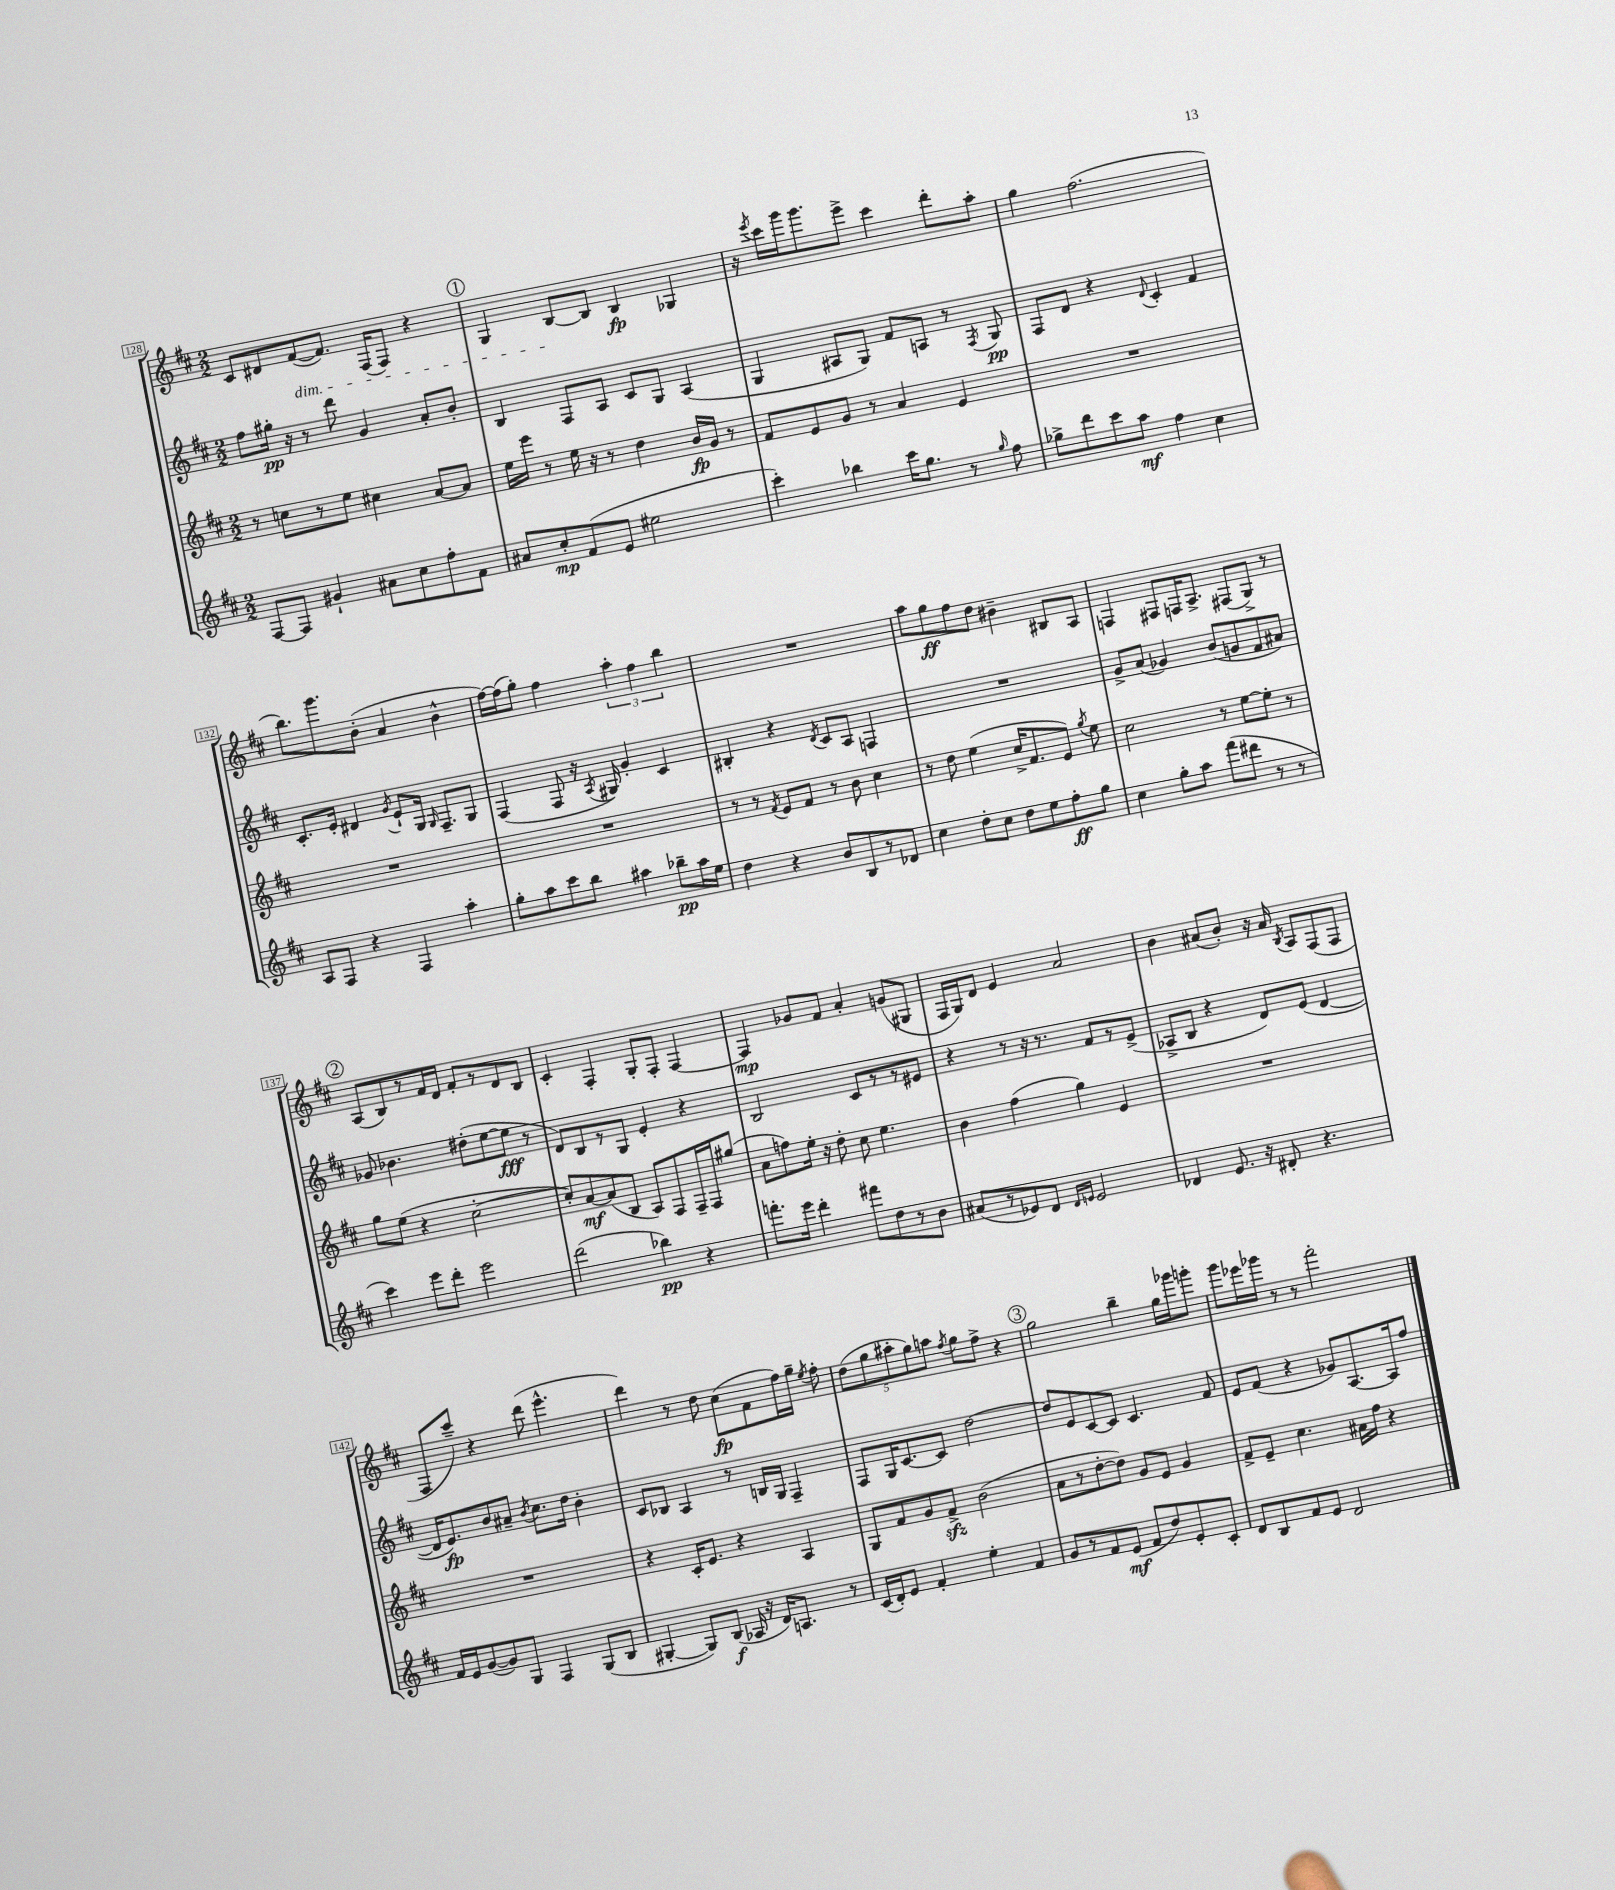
<<
\new StaffGroup <<
\new Staff = "s0" {
    \clef treble \key d \major \numericTimeSignature \time 2/2
    \autoBeamOff cis'8[ dis'8 fis'8~\dim( fis'8.]) fis16[( fis8]) r4 |
    \mark \markup { \circle "1" } g4 b8[~\! b8] b4\fp ges4 |
    r16 \acciaccatura { e'''8 } cis'''16[ g'''16 g'''8. e'''8]-> cis'''4 d'''8[-. a''8]-. |
    g''4 fis''2.( |
    b''8.[) g'''8. b'8]-.( a'4 b'4-^ |
    fis''16[~) fis''16( g''8]-.) fis''4 \tuplet 3/2 { a''4-. fis''4 b''4 } |
    R1 |
    a''8[ g''8\ff fis''8 d''8] bis'4-- bis8[ a8] |
    f4 fis8[ f16 a8.]-> fis8[( g8]->) r8 |
    \mark \markup { \circle "2" } a8[( b8) r8 fis'16 d'16] fis'8[-. r8 d'8 b8] |
    cis'4-. fis4-. g8[-. fis8]-. fis4~ |
    fis4\mp ges'8[ fis'8] a'4-. g'8[( gis8] |
    fis16[ g16) d'8] e'4 a'2 |
    b'4 ais'8[( b'8]-.) r16 ais'16 \acciaccatura { b8 } a8[ fis8( fis8] |
    fis8[ cis'''8]--) r4 d'''8( e'''4.-^ |
    d'''4) r8 d''8 cis''8[\fp( fis'8 fis''16) g''16]-- \acciaccatura { e''8 } fis''8-. |
    \tuplet 5/4 { d''8[( g''8 ais''8-. g''8) a''8] } \acciaccatura { fis''8 } g''8[ fis''8]-> r4 |
    \mark \markup { \circle "3" } g''2 b''4-- g''16[ ges'''16 g'''8]-. |
    g'''8[ ees'''16 ges'''16] r8 r8 fis'''2-. \bar "|." |
}
\new Staff = "s1" {
    \clef treble \key d \major \numericTimeSignature \time 2/2
    \autoBeamOff fis''8[ gis''16]-.\pp r16 r8 d'''8 g'4 a'8[-. b'8]-. |
    \mark \markup { \circle "1" } b4 fis8[ a8] cis'8[ g8] a4( |
    g4 ais8[ g8]) fis'8[ a8] r8 \acciaccatura { fis8 } g8\pp |
    fis8[ d'8] r4 \appoggiatura { d'8 } cis'4-. fis'4 |
    cis'8.[-. e'16]-. dis'4 \acciaccatura { g'8 } e'8[-! g16] \grace { g16 } fis8.[-- g8] |
    fis4( fis8 r16 \acciaccatura { a8 } gis16) g'4-. cis'4 |
    bis4-. r4 \acciaccatura { d'8 } cis'8[ a8] f4 |
    R1 |
    g'8[-> a'8]( ges'4) b'8[( g'8 fis'8 ais'8]) |
    \mark \markup { \circle "2" } ges'8 bes'4. dis''8[-.( e''8~ e''8]\fff r8 |
    d'8[) b8 r8 g8] e'4-. r4 |
    b2 cis'8[ r8 r8 eis'8] |
    r4 r8 r16 r8. fis'8[ r8 e'8]->( |
    aes8[-> b8] r4 d'8[) e'8]( d'4~ |
    d'16[ e'8.\fp) b'8 ais'8]-- \acciaccatura { b'8 } cis''8.[ d''16] b'4-. |
    cis'8[ bes8] a4 r8 b16[ g16] fis4-- |
    fis8[ g16 cis'8.~ cis'8] d''2~ |
    \mark \markup { \circle "3" } d''8[ e'8 cis'8~ cis'8] cis'4. fis'8 |
    e'8[ fis'8]( r4 ges'8[) a8.~ a16 fis''8] \bar "|." |
}
\new Staff = "s2" {
    \clef treble \key d \major \numericTimeSignature \time 2/2
    \autoBeamOff r8 c''8[ r8 e''8] cis''4 a'8[~ a'8] |
    \mark \markup { \circle "1" } e''16[ e'''16] r8 e''16 r16 r8 d''4 b'16[\fp g'16] r8 |
    fis'8[ e'8 g'8] r8 a'4 e'4 |
    R1 |
    R1 |
    R1 |
    r8 r8 \acciaccatura { fis'8 } e'8[ fis'8] r8 b'8 cis''4 |
    r8 d''8 e''4( cis''16[-> fis'8. e'8]) \acciaccatura { g''8 } e''8 |
    cis''2 r8 e''8[~ e''8]-. r8 |
    \mark \markup { \circle "2" } g''8[ e''8]( r4 cis''2~-. |
    cis''8[-.) a'8~\mf a'8( b8] a8[) fis8 fis16-- fis16 gis''8]( |
    a'8[ f''8) e''16]-. r16 d''8-. cis''8 e''4. |
    b'4 fis''4( g''4) e'4 |
    R1 |
    R1 |
    r4 cis'16[-. e'8.] r4 a4 |
    g8[ fis'8 g'8 fis'8]->\sfz b'2( |
    \mark \markup { \circle "3" } a'8[ r8 d''8~-. d''8]) g'8[ e'8] g'4 |
    fis'8[-> e'8]-- cis''4. ais'16[ fis''16] r4 \bar "|." |
}
\new Staff = "s3" {
    \clef treble \key d \major \numericTimeSignature \time 2/2
    \autoBeamOff fis8[~ fis8] gis'4-! ais'8[ cis''8 fis''8-. fis'8] |
    \mark \markup { \circle "1" } ais'8[ cis''8-.\mp fis'8( e'8] eis''2 |
    cis'''4-.) bes''4 cis'''16[ g''8.] r8 \grace { g''16 } fis''8 |
    ges''8[-> d'''8 cis'''8 a''8]\mf fis''4 cis''4 |
    a8[ fis8] r4 fis4 a''4-. |
    g''8[-. a''8 cis'''8 b''8] ais''4 bes''8[--\pp ais''16 e''16] |
    d''4 r4 b'8[ b8 r8 des'8] |
    cis''4 d''8[-. cis''8] d''8[ e''8 fis''8-.\ff g''8] |
    cis''4 g''8[-. a''8] fis'''8[( dis'''8] r8 r8 |
    \mark \markup { \circle "2" } cis'''4) e'''8[ d'''8]-. e'''2 |
    d'''2( bes''4\pp) r4 |
    f'''8.[-. e'''16] d'''4-. fis'''8[ d''8 r8 b'8] |
    ais'8[( r8 ees'8) d'8] \grace { d'16[ e'16] } e'2 |
    des'4 e'8. r16 dis'8-. r4. |
    fis'16[ e'16 g'8~( g'8) g8] fis4 g8[( b8] |
    gis4~-. gis8[) b8]\f( aes16 r16 d'16[) a8.] r8 |
    cis'16[( d'16-.) e'8] fis'4-. e''4-. fis'4 |
    \mark \markup { \circle "3" } g'8[ r8 fis'8 e'8]\mf( fis'8[ d''8) e'8-. cis'8]-. |
    d'8[ b8 fis'8 e'8] d'2 \bar "|." |
}
>>
>>
\layout { \context { \Score currentBarNumber = #128 \override BarNumber.stencil = #(make-stencil-boxer 0.1 0.3 ly:text-interface::print) } }
